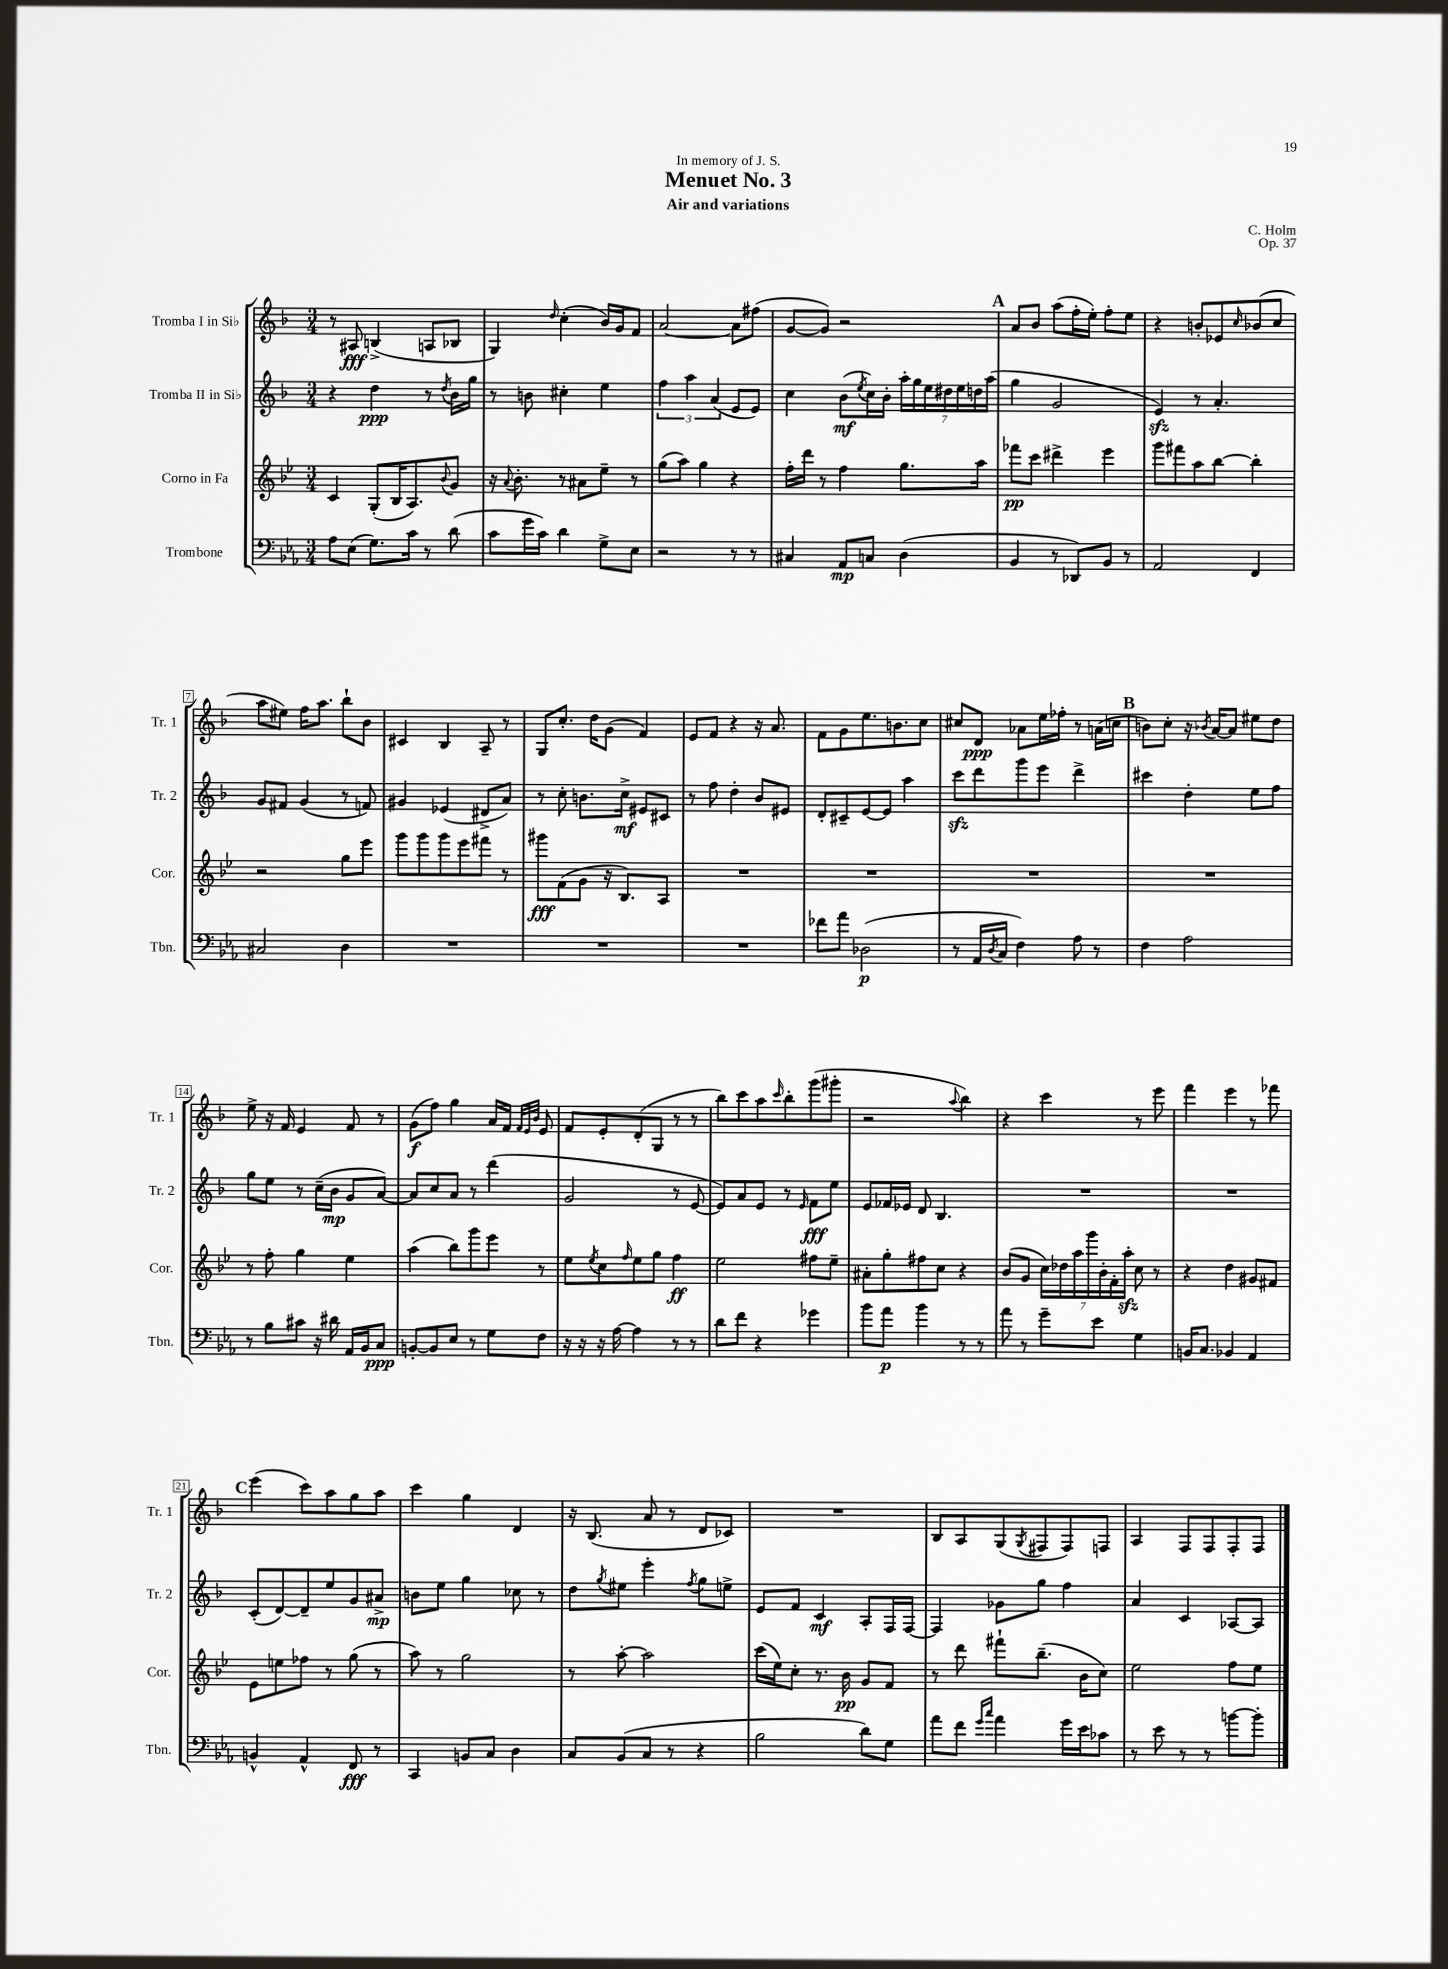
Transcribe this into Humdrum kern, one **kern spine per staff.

**kern	**kern	**kern	**kern
*staff4	*staff3	*staff2	*staff1
*clefF4	*clefG2	*clefG2	*clefG2
*k[b-e-a-]	*k[b-e-]	*k[b-]	*k[b-]
*M3/4	*M3/4	*M3/4	*M3/4
8A-	4c	4r	8r
(8E-	.	.	8A#
8.G)	(8G'	4dd	(4B^
.	16B-	.	.
16c	8.A)	.	.
8r	.	8r	8A
.	8qqb-	8qdd	.
(8d	8g	16b-	8B-
.	.	16gg	.
=	=	=	=
8c	16r	8r	4G)
.	8qqa	.	.
.	8.b-'	.	.
16g	.	8b	.
16c)	.	.	.
.	.	.	16qqdd
4d	8r	4cc#'	(4cc'
.	8a#	.	.
8G^	8ee-~	4ee	16b-)
.	.	.	16g
8E-	8r	.	8f
=	=	=	=
2r	(8gg	6ff	[2a
.	8aa)	.	.
.	.	6aa	.
.	4gg	.	.
.	.	(6a	.
8r	4r	8e	8a]
8r	.	8e)	(8ff#
=	=	=	=
4C#	16ff'	4cc	[8g
.	16ddd	.	.
.	8r	.	8g])
8AA-	4ff	(8b-	2r
.	.	8qee	.
8C	.	16cc)	.
.	.	16b-'	.
(4D	8.gg	28aa'	.
.	.	28gg	.
.	.	28ee	.
.	.	28dd#	.
.	.	28ee	.
.	.	28dd	.
.	16aa	.	.
.	.	(28aa	.
=	=	=	=
4BB-	8fff-	4gg	8a
.	8ccc	.	8b-
8r	4ddd#^	2g	(8aa
8DD-)	.	.	16ff'
.	.	.	16ee')
8BB-	4eee-	.	8ff'
8r	.	.	8ee
=	=	=	=
2AA-	8ggg	4e)	4r
.	8fff#	.	.
.	8aa	8r	8b'
.	[8bb-	4.a'	8e-
.	.	.	16qqcc
4FF	4bb-']	.	(8b-
.	.	.	8cc
=	=	=	=
2C#	2r	8g	8aa
.	.	8f#	8ee#)
.	.	(4g	16ff
.	.	.	8.aa
4D	8gg	8r	8bb-`
.	8eee-	8f)	8b-
=	=	=	=
2.r	8ggg	4g#	4c#
.	8ggg	.	.
.	8ggg	(4e-	4B-
.	8eee-	.	.
.	8fff#	8d#^	8A~
.	8r	8a)	8r
=	=	=	=
2.r	8ggg#	8r	8G
.	(8f	8cc'	8.cc'
.	8g	8.b	.
.	.	.	16dd
.	16r	.	(8g
.	8.B-)	16cc^	.
.	.	8e#	4f)
.	8A	8c#	.
=	=	=	=
2.r	2.r	8r	8e
.	.	8ff	8f
.	.	4dd'	4r
.	.	8b-	16r
.	.	.	8.a
.	.	8e#	.
=	=	=	=
8f-	2.r	8d'	8f
8a-	.	8c#~	8g
(2D-	.	[8e	8.ee
.	.	8e]	.
.	.	.	8.b
.	.	4aa	.
.	.	.	8cc
=	=	=	=
8r	2.r	8ccc	8cc#
16AA-	.	8ddd	8d
8qD	.	.	.
16C	.	.	.
4F)	.	8ggg	8a-
.	.	8eee	16ee
.	.	.	16ff-'
8A-	.	4ddd^	8r
8r	.	.	(16a
.	.	.	16cc
=	=	=	=
4F	2.r	4ccc#	8b)
.	.	.	8cc'
2A-	.	4dd'	16r
.	.	.	8qb-
.	.	.	[16a
.	.	.	8a]
.	.	8ee	8ee#
.	.	8ff	8dd
=	=	=	=
8r	8r	8gg	8ee^
8B-	8ff'	8ee	16r
.	.	.	16f
8c#	4gg	8r	4e
16r	.	(16cc~	.
16d#	.	16b-	.
16AA-	4ee-	8g	8f
16BB-	.	.	.
8C	.	[8a)	8r
=	=	=	=
[8BB'	(4aa	8a]	(8g
8BB]	.	8cc	8ff)
8E-	8bb-)	8a	4gg
8r	8ggg	8r	.
8G	8eee-	(4ddd	16a
.	.	.	16f
.	.	.	32qqf
.	.	.	32qqe
.	.	.	32qqb-
8F	8r	.	8e
=	=	=	=
16r	8ee-	2g	8f
16r	.	.	.
.	8qee-	.	.
16r	8cc	.	8e'
[16A-	.	.	.
.	16qqff	.	.
4A-]	8ee-	.	(8d'
.	8gg	.	8G
8r	4ff	8r	8r
8r	.	[8e	8r
=	=	=	=
8d	2ee-	8e])	8bb-)
8f	.	8a	8ccc
4r	.	8e	8aa
.	.	.	16qqccc
.	.	8r	8bb-'
.	.	16qqe	.
4g-	8ff#	8f	(8ggg
.	8ee-~	8ee	8ggg#'
=	=	=	=
8b-	8a#'	8e	2r
8a-	8gg'	16f-	.
.	.	16e-	.
4b-	8ff#	8d	.
.	8cc	4.B-	.
.	.	.	8qqaa
8r	4r	.	4bb-)
8r	.	.	.
=	=	=	=
8a-	(8b-	2.r	4r
8r	8g	.	.
8g~	28cc)	.	4ccc
.	28dd-	.	.
.	28aa	.	.
.	28ggg	.	.
8e-	.	.	.
.	28b-'	.	.
.	28f'	.	.
.	28aa'	.	.
4G	8cc	.	8r
.	8r	.	8eee
=	=	=	=
16BB	4r	2.r	4fff
8.C	.	.	.
4BB-	4dd	.	4eee
4AA-	8g#	.	8r
.	8f#	.	8fff-
=	=	=	=
4BB^^	8e-	(8c'	(4eee
.	8ee	[8d)	.
4AA-^^	8ff-	8d~]	8ccc)
.	8r	8ee	8aa
8FF	(8gg	8g	8gg
8r	8r	8a#^	8aa
=	=	=	=
4CC	8aa)	8b	4ccc
.	8r	8ee	.
8BB	2gg	4gg	4gg
8C	.	.	.
4D	.	8cc-	4d
.	.	8r	.
=	=	=	=
8C	8r	8dd	16r
.	.	.	(8.B-
.	.	8qgg	.
(8BB-	[8aa'	8ee#	.
8C	2aa]	4eee'	8a
8r	.	.	8r
.	.	8qff	.
4r	.	8gg	8d
.	.	8ee^	8c-)
=	=	=	=
2B-	(16ccc	8e	2.r
.	16ee-)	.	.
.	8cc'	8f	.
.	8.r	4c	.
.	16b-	.	.
8d)	8g	8A'	.
8G	8f	16F	.
.	.	[16F	.
=	=	=	=
8a-	8r	4F]	8B-
8f	8ddd	.	8A
16qqg	.	.	.
16qqcc	.	.	.
4a-	8fff#`	8g-	(8G
.	.	.	8qG
.	(8.bb-~	8gg	8F#
16g	.	4ff	8F#)
16e-	16b-	.	.
8c-	8cc)	.	8F
=	=	=	=
8r	2ee-	4a	4A
8e-	.	.	.
8r	.	4c	8F
8r	.	.	8F
[8b	8ff	[8A-	8F'
8b']	8ee-	8A-]	8F
==	==	==	==
*-	*-	*-	*-
